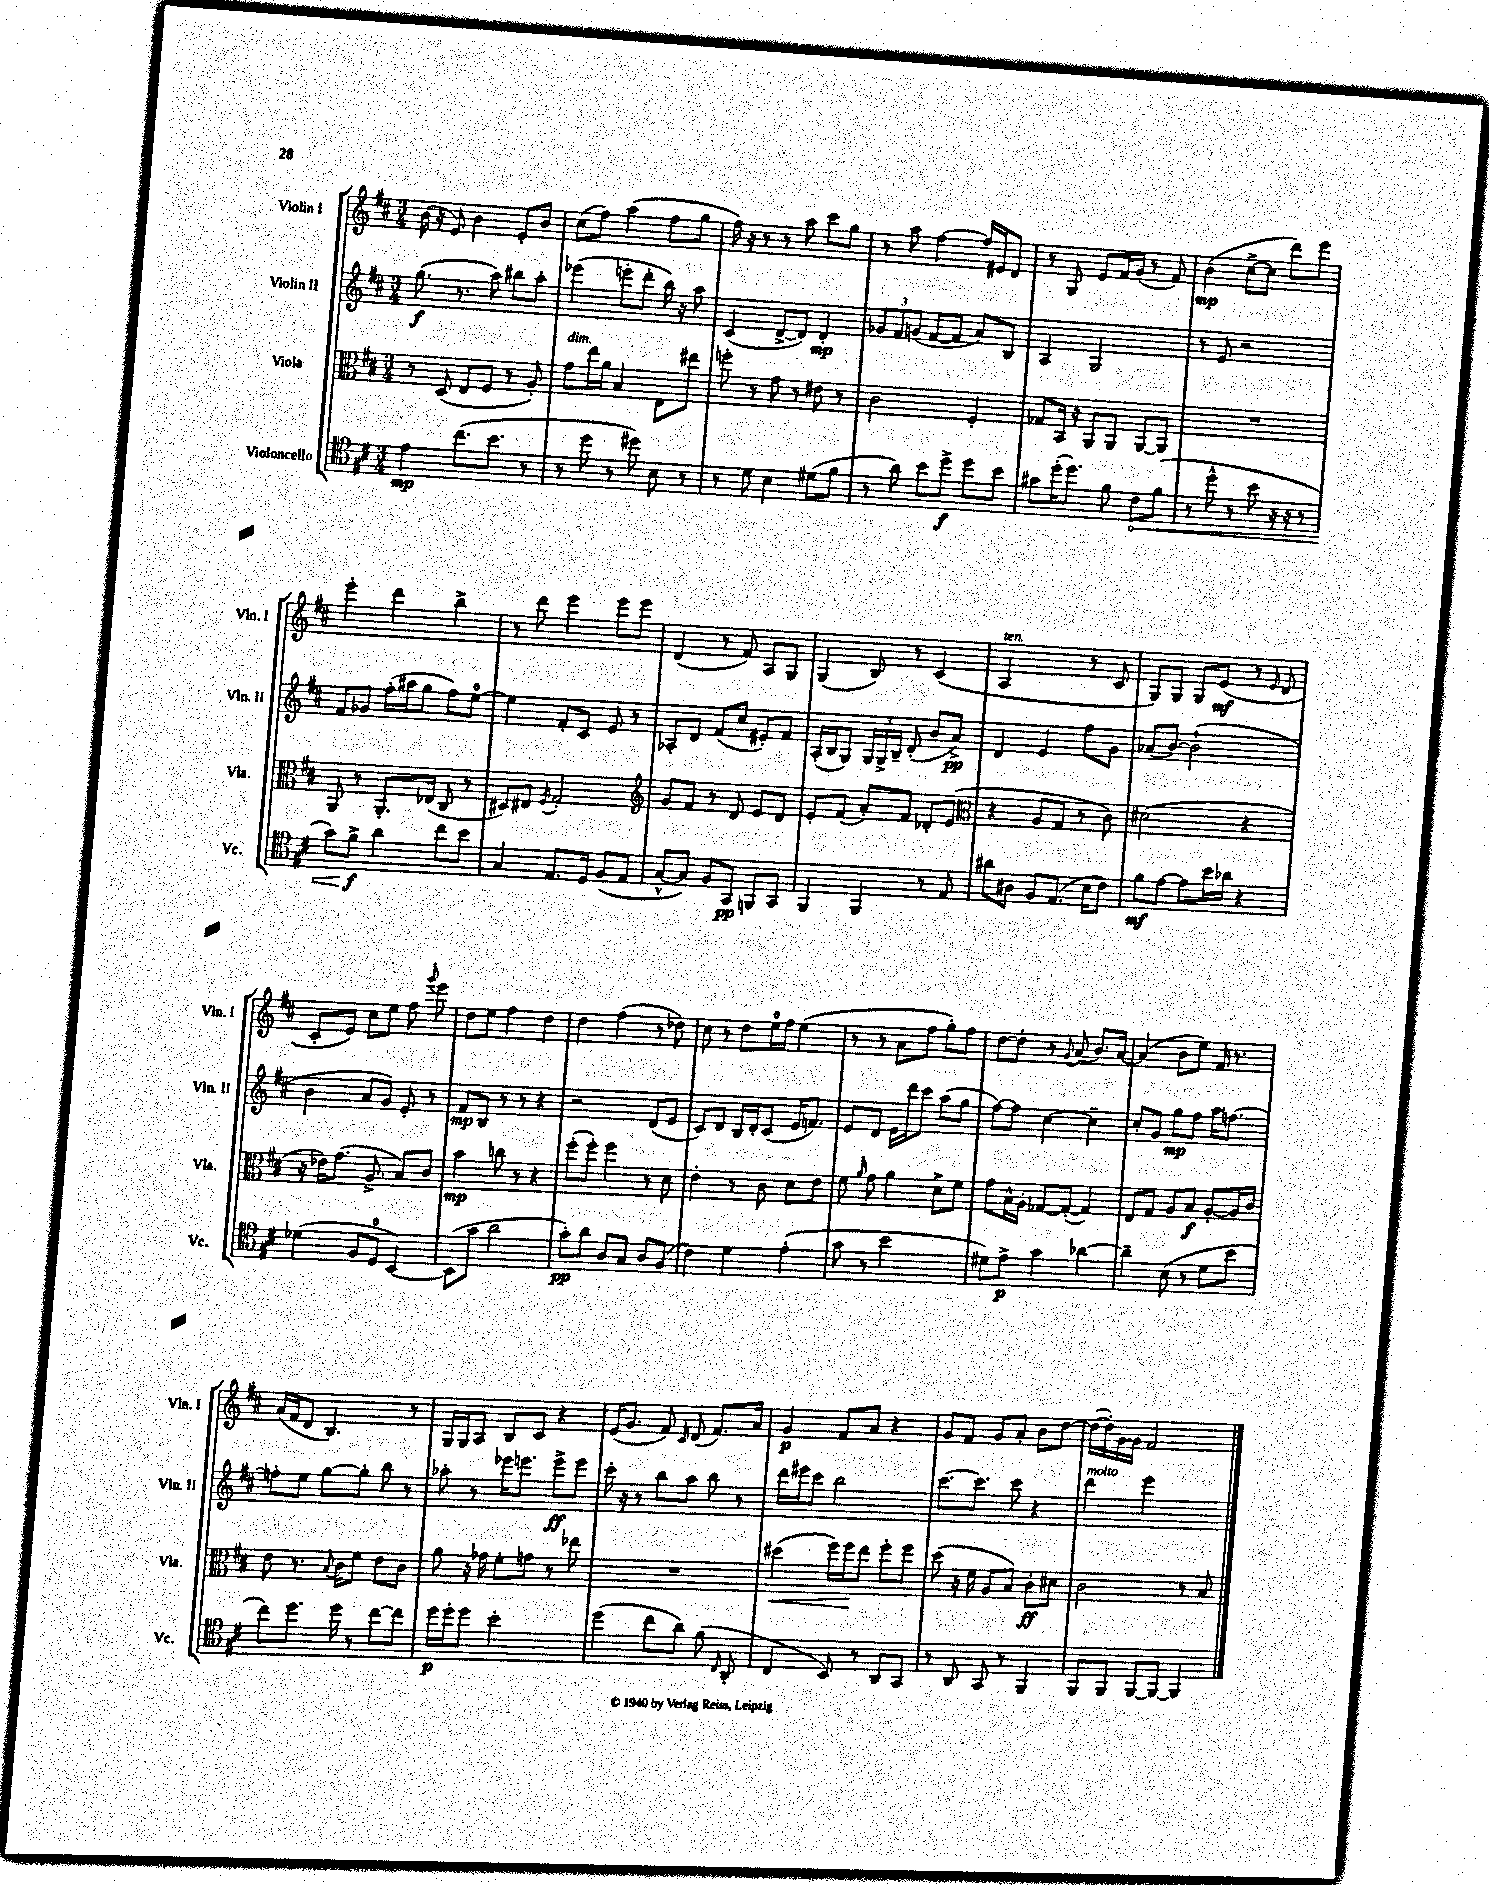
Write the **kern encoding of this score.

**kern	**dynam	**kern	**dynam	**kern	**dynam	**kern	**dynam
*part4	*part4	*part3	*part3	*part2	*part2	*part1	*part1
*staff4	*staff4	*staff3	*staff3	*staff2	*staff2	*staff1	*staff1
*I"Violoncello	*	*I"Viola	*	*I"Violin II	*	*I"Violin I	*
*I'Vc.	*	*I'Vla.	*	*I'Vln. II	*	*I'Vln. I	*
*clefC4	*	*clefC3	*	*clefG2	*	*clefG2	*
*k[f#c#]	*	*k[f#c#]	*	*k[f#c#]	*	*k[f#c#]	*
*M3/4	*	*M3/4	*	*M3/4	*	*M3/4	*
=1	=1	=1	=1	=1	=1	=1	=1
4e\	mp	8r	.	(8.gg\	f	(16b\	.
.	.	.	.	.	.	16r	.
.	.	(8D/	.	.	.	8e/)	.
.	.	.	.	8.r	.	.	.
(8.cc#\L	.	8E/L	.	.	.	4b\	.
.	.	8F#/J	.	8aa\)	.	.	.
8.b\J	.	.	.	.	.	.	.
.	.	8r	.	8bb#X\L	.	8e'/L	.
8r	.	8A'/)	.	8aa'\J	.	8b/J	.
=2	=2	=2	=2	=2	=2	=2	=2
!	!	!LO:TX:a:i:t=dim.	!	!	!	!	!
8r	.	8g\L	.	(4eee-X\	.	(8cc#\L	.
8dd\	.	16ee\L	.	.	.	8ff#\J)	.
.	.	16a\JJ	.	.	.	.	.
8r	.	4B/	.	8eeen'\L	.	(4aa\	.
8dd#X\)	.	.	.	8ddd'\J	.	.	.
8B\	.	8E\L	.	16bb\)	.	8ff#\L	.
.	.	.	.	16r	.	.	.
8r	.	8ee#X\J	.	8aa\	.	8gg\J	.
=3	=3	=3	=3	=3	=3	=3	=3
8r	.	8ffn'\	.	(4c#/	.	16ff#\)	.
.	.	.	.	.	.	16r	.
8d\	.	8r	.	.	.	8r	.
4B\	.	8g\	.	[8d^/L	.	8r	.
.	.	8r	.	8d/J])	.	8aa\	.
(8d#X\L	.	8e#X\	.	4d'/	mp	8ccc#\L	.
8f#\J	.	8r	.	.	.	8gg\J	.
=4	=4	=4	=4	=4	=4	=4	=4
8r	.	2c#\	.	12g-X/L	.	8r	.
.	.	.	.	12f#/	.	.	.
8a\)	.	.	.	.	.	8aa\	.
.	.	.	.	(12gn/J	.	.	.
8b\L	.	.	.	[8f#/L	.	[4ff#\	.
8dd^\J	f	.	.	8f#/J]	.	.	.
8dd\L	.	4F#'/	.	8a/L)	.	16ff#/LL]	.
.	.	.	.	.	.	16e#X/J	.
8b\J	.	.	.	8B/J	.	8d/J	.
=5	=5	=5	=5	=5	=5	=5	=5
8g#X\L	.	8G-X/L	.	4A/	.	8r	.
(16dd'\K	.	16BB/Jk	.	.	.	8G/	.
8.dd\J)	.	16r	.	.	.	.	.
.	.	8AA/L	.	2G/	.	8e/L	.
8f#\	.	8AA/J	.	.	.	16f#/L	.
.	.	.	.	.	.	(16g/JJ	.
!	!LO:HP:b	!	!	!	!	!	!
8c#\L	<	[8AA/L	.	.	.	8r	.
(8f#\J	.	8AA/J]	.	.	.	8f#/)	.
=6	=6	=6	=6	=6	=6	=6	=6
8r	.	2.r	.	8r	.	(4b\	mp
8dd^^\	.	.	.	8e/	.	.	.
8r	.	.	.	2r	.	[8cc#^\L	.
8b\	.	.	.	.	.	8cc#\J]	.
16r	.	.	.	.	.	8ddd\L)	.
16r	.	.	.	.	.	.	.
8r	.	.	.	.	.	8eee\J	.
!!LO:LB:g=z
=7	=7	=7	=7	=7	=7	=7	=7
8g\L)	.	8AA/	.	8f#/L	.	4eee'\	.
8f#^\J	f	8r	.	8g-X/J	.	.	.
4a\	[	8.AA'/L	.	(16ff#'\LL	.	4ddd\	.
.	.	.	.	16aa#X\J	.	.	.
.	.	.	.	8gg\J	.	.	.
.	.	(16E-X/Jk	.	.	.	.	.
8cc#\L	.	8C#/	.	8ff#\L)	.	4bb^\	.
8b\J	.	8r	.	[8ee\J	.	.	.
=8	=8	=8	=8	=8	=8	=8	=8
4G/	.	8D#X/L)	.	4ee\]	.	8r	.
.	.	8E#X/J	.	.	.	8ddd\	.
.	.	8qF#/	.	.	.	.	.
8.E/L	.	2G'/	.	8f#'/L	.	4eee\	.
.	.	.	.	8c#/J	.	.	.
16D/Jk	.	.	.	.	.	.	.
(8F#/L	.	.	.	8e/	.	8eee\L	.
8E/J	.	.	.	8r	.	8eee\J	.
=9	=9	=9	=9	=9	=9	=9	=9
*	*	*clefG2	*	*	*	*	*
[8G^^/L	.	8g/L	.	8A-X'/L	.	(4d/	.
8G/J])	.	8f#/J	.	8d/J	.	.	.
8F#/L	.	8r	.	(8f#/L	.	8r	.
8GG/J	pp	8d/	.	8cc#/J	.	8f#/)	.
8FFn/L	.	8e/L	.	8e#X'/L)	.	8A/L	.
8GG/J	.	8d/J	.	8f#/J	.	8G/J	.
=10	=10	=10	=10	=10	=10	=10	=10
4FF#/	.	8e'/L	.	(16A'/LL	.	(4G/	.
.	.	.	.	16B/J	.	.	.
.	.	(8f#/J	.	8G/J)	.	.	.
4FF#/	.	8a'/L)	.	24G/LL	.	8B/)	.
.	.	.	.	24G^/	.	.	.
.	.	.	.	24B~/JJ	.	.	.
.	.	8f#/J	.	(8d'/	.	8r	.
8r	.	8d-X'/L	.	8b/L	.	(4c#/	.
8E/	.	(8e/J	.	8a^/J)	pp	.	.
=11	=11	=11	=11	=11	=11	=11	=11
*	*	*clefC3	*	*	*	*	*
!	!	!	!	!	!	!LO:TX:a:i:t=ten.	!
8a#X\L	.	4r	.	4d/	.	2A/	.
8A#X\J	.	.	.	.	.	.	.
8F#/L	.	8A/L	.	4e/	.	.	.
(8.E/J	.	8G/J	.	.	.	.	.
.	.	8r	.	8ff#\L	.	8r	.
16B\KL	.	.	.	.	.	.	.
8c#\J)	.	8c#\)	.	8g\J	.	8c#/	.
=12	=12	=12	=12	=12	=12	=12	=12
8f#\L	mf	(2d#X\	.	(8a-X/L	.	8G/L)	.
[8e\J	.	.	.	[8b/J)	.	8G/J	.
8e\L]	.	.	.	(2b`\]	.	8G/L	.
16b\L	.	.	.	.	.	(8e/J	mf
16a-X\JJ	.	.	.	.	.	.	.
4r	.	4r	.	.	.	8r	.
.	.	.	.	.	.	16qqe/	.
.	.	.	.	.	.	8d/	.
!!LO:LB:g=z
=13	=13	=13	=13	=13	=13	=13	=13
(4d-X\	.	16r	.	4b\	.	8c#'/L	.
.	.	16e-X\KL)	.	.	.	.	.
.	.	(8.g\J	.	.	.	8e/J)	.
8F#/L	.	.	.	8a/L	.	8cc#\L	.
.	.	8.A^/	.	.	.	.	.
8D/J	.	.	.	8g/J)	.	8ee\J	.
[4BB/)	.	8B/L)	.	8e'/	.	8ff#\	.
.	.	.	.	.	.	8qqggg/	.
.	.	8c#/J	.	8r	.	8eee\	.
=14	=14	=14	=14	=14	=14	=14	=14
(8BB\L]	.	4b\	mp	8f#/L	mp	8dd\L	.
8g\J	.	.	.	8B/J	.	8ee\J	.
2a\	.	8ccn\	.	8r	.	4ff#\	.
.	.	8r	.	8r	.	.	.
.	.	4r	.	4r	.	4dd\	.
=15	=15	=15	=15	=15	=15	=15	=15
8g'\L)	pp	(8ff#'\L	.	2r	.	4dd\	.
8a\J	.	8ff#'\J)	.	.	.	.	.
8A/L	.	4ff#\	.	.	.	(4ff#\	.
8G/J	.	.	.	.	.	.	.
8A/L	.	8r	.	(8d/L	.	8r	.
(8F#/J	.	8d\	.	8e/J	.	8dd-X\)	.
=16	=16	=16	=16	=16	=16	=16	=16
4c#\)	.	4e'\	.	8c#/L)	.	8cc#\	.
.	.	.	.	8d/J	.	8r	.
4d\	.	8r	.	16B/LL	.	8dd\L	.
.	.	.	.	16d'/J	.	.	.
.	.	8c#\	.	(8c#/J	.	16ee\L	.
.	.	.	.	.	.	16ff#\JJ	.
(4e'\	.	8d\L	.	16e/KL	.	(4ee\	.
.	.	.	.	8.fn/J)	.	.	.
.	.	8e\J	.	.	.	.	.
=17	=17	=17	=17	=17	=17	=17	=17
8g\	.	8f#\	.	8e/L	.	8r	.
.	.	16qqa/	.	.	.	.	.
8r	.	8g\	.	8d/J	.	8r	.
2b\	.	4a\	.	16e\LL	.	8a\L	.
.	.	.	.	16ddd\J	.	.	.
.	.	.	.	8ccc#\J	.	8ff#\J	.
.	.	8d^\L	.	(8aa\L	.	8gg'\L)	.
.	.	8f#\J	.	8gg\J	.	8ff#\J	.
=18	=18	=18	=18	=18	=18	=18	=18
8d#X\L)	.	8g\L	.	[8ff#\L)	.	[8dd\L	.
8e^\J	p	16B^^\L	.	8ff#\J]	.	8dd'\J]	.
.	.	16A'\JJ	.	.	.	.	.
4g\	.	[8G-X/L	.	[4cc#\	.	8r	.
.	.	.	.	.	.	8qqg/	.
.	.	(8G-'/J_	.	.	.	(8a/	.
[4a-X\	.	4G-/])	.	4cc#~\]	.	8.b/L)	.
.	.	.	.	.	.	[16a/Jk	.
=19	=19	=19	=19	=19	=19	=19	=19
4a-~\]	.	8E/L	.	8cc#'/L	.	(4a/]	.
.	.	8G/J	.	8g/J	.	.	.
(8B\	.	8A/L	.	8gg\L	mp	8b\L	.
8r	.	8B/J	f	8ff#\J	.	8ee\J)	.
8d\L	.	[8A'/L	.	16aa\KL	.	16f#/	.
.	.	.	.	[8.ffn\J	.	8.r	.
8b\J	.	16A/L]	.	.	.	.	.
.	.	16c#/JJ	.	.	.	.	.
!!LO:LB:g=z
=20	=20	=20	=20	=20	=20	=20	=20
8cc#\L)	.	8e\	.	8ffn'\L]	.	(16a/LL	.
.	.	.	.	.	.	16f#/J	.
8.dd\J	.	8.r	.	8ee\J	.	8d/J	.
.	.	.	.	[8gg\L	.	4.B/)	.
.	.	8qqB/	.	.	.	.	.
16dd\	.	16c#\KL	.	.	.	.	.
8r	.	8f#\J	.	8gg'\J]	.	.	.
[8cc#\L	.	8e\L	.	8bb\	.	.	.
8cc#\J]	.	8c#\J	.	8r	.	8r	.
=21	=21	=21	=21	=21	=21	=21	=21
16dd\LL	p	8a\	.	8aa-X'\	.	16G/LL	.
16dd'\J	.	.	.	.	.	16G/J	.
8dd\J	.	16r	.	8r	.	8A/J	.
.	.	16g-X\	.	.	.	.	.
2b'\	.	8f#'\L	.	16eee-X\KL	.	8B/L	.
.	.	.	.	8.eeen\J	.	.	.
.	.	8gn\J	.	.	.	8c#/J	.
.	.	8r	.	8eee^\L	ff	4r	.
.	.	8ee-X\	.	8eee\J	.	.	.
=22	=22	=22	=22	=22	=22	=22	=22
(4dd\	.	2.r	.	16ccc#'\	.	(16e/KL	.
.	.	.	.	16r	.	8.g/J	.
.	.	.	.	8r	.	.	.
8cc#\L	.	.	.	8bb\L	.	8f#/)	.
.	.	.	.	.	.	16qqc#/	.
8a\J)	.	.	.	8aa\J	.	(8d/	.
(8f#\	.	.	.	8bb\	.	8.f#/L)	.
16qqC#/	.	.	.	.	.	.	.
8AA'/	.	.	.	8r	.	.	.
.	.	.	.	.	.	16a/Jk	.
=23	=23	=23	=23	=23	=23	=23	=23
!	!	!	!LO:HP:b	!	!	!	!
4C#/	.	(4dd#X\	<	16ddd\LL	.	4g/	p
.	.	.	.	16eee#X\J	.	.	.
.	.	.	.	8ccc#\J	.	.	.
8BB/)	.	16ff#\LL)	.	2bb\	.	8f#/L	.
.	.	16ff#\J	.	.	.	.	.
8r	.	8ee\J	[	.	.	8a/J	.
8AA/L	.	8ff#'\L	.	.	.	4r	.
8GG/J	.	8ff#\J	.	.	.	.	.
=24	=24	=24	=24	=24	=24	=24	=24
8r	.	(8dd\	.	[8.ccc#\L	.	8g/L	.
8AA/	.	16r	.	.	.	8f#/J	.
.	.	16f#\	.	8.ccc#\J]	.	.	.
8GG/	.	8A/L	.	.	.	8g/L	.
8r	.	8B/J)	.	8ccc#\	.	8a'/J	.
4FF#/	.	8c#'\L	ff	4r	.	8b\L	.
.	.	8d#X\J	.	.	.	[8dd\J	.
=25	=25	=25	=25	=25	=25	=25	=25
!	!	!	!	!LO:TX:a:i:t=molto	!	!	!
8FF#/L	.	2c#\	.	4ddd\	.	(16dd\LL_	.
.	.	.	.	.	.	16dd'\])	.
8FF#/J	.	.	.	.	.	[16g\	.
.	.	.	.	.	.	16g\JJ]	.
[8FF#/L	.	.	.	2eee\	.	2f#/	.
8FF#/J_	.	.	.	.	.	.	.
4FF#/]	.	8r	.	.	.	.	.
.	.	8B/	.	.	.	.	.
==	==	==	==	==	==	==	==
*-	*-	*-	*-	*-	*-	*-	*-
